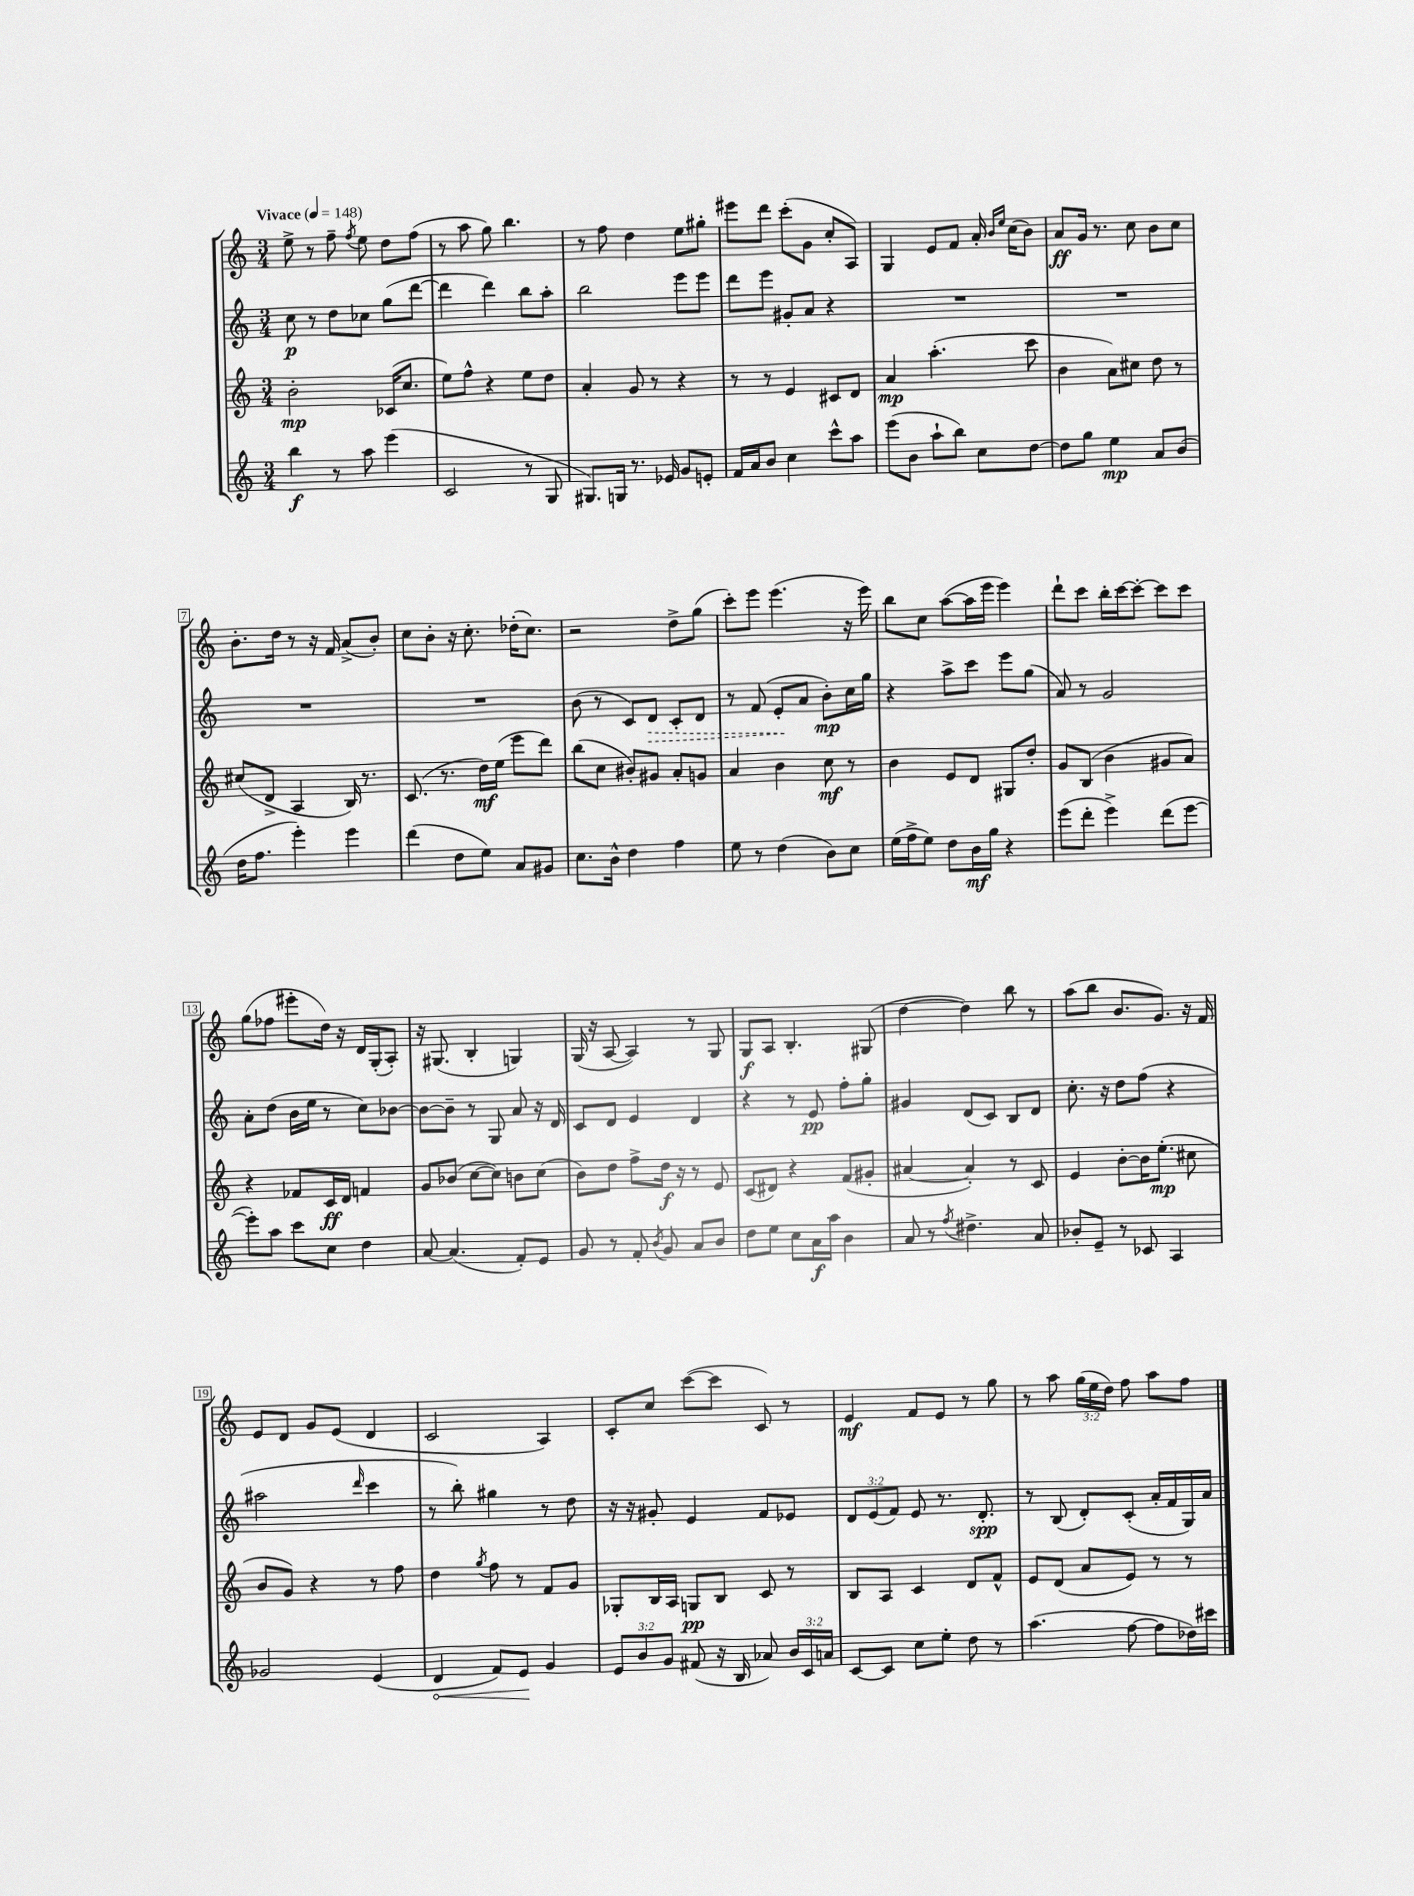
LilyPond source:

<<
\new StaffGroup <<
\new Staff = "s0" {
    \clef treble \key c \major \numericTimeSignature \time 3/4 \override Staff.TupletNumber.text = #tuplet-number::calc-fraction-text \tempo "Vivace" 4 = 148
    \autoBeamOff e''8-> r8 f''8-- \acciaccatura { f''8 } e''8 d''8[ f''8]( |
    r8 a''8 g''8) b''4. |
    r8 f''8 d''4 e''8[ gis''8]-. |
    eis'''8[ d'''8] c'''8[-.( g'8] c''8[-. a8]) |
    g4 e'8[ f'8] a'16-. \grace { b'16[ e''16] } c''16[( b'8]) |
    a'8[\ff g'16] r8. c''8 b'8[ c''8] |
    b'8.[-. d''16] r8 r16 f'16 a'8[->( b'8]-.) |
    c''8[ b'8]-. r16 c''8.-. des''16[-.( c''8.]) |
    r2 d''8[-> g''8]( |
    c'''8[-.) e'''8] e'''4.( r16 e'''16) |
    b''8[ c''8] a''8[~( a''16 e'''16] e'''4) |
    d'''8[-! c'''8] b''16[-. c'''16~ c'''8]~-. c'''8[ c'''8] |
    g''8[( fes''8] eis'''8[-. d''16]) r16 d'16[ g16-.( a8]-.) |
    r16 gis8.( b4-. g4) |
    g16( r16 a8~ a4) r8 g8 |
    g8[\f a8] b4.-. gis8( |
    d''4~ d''4) b''8 r8 |
    a''8[( b''8] b'8.[ g'8.]) r16 f'16 |
    e'8[ d'8] g'8[ e'8]( d'4 |
    c'2 a4) |
    c'8[-. c''8] c'''8[~( c'''8] c'8) r8 |
    e'4\mf f'8[ e'8] r8 g''8 |
    r8 a''8 \tuplet 3/2 { g''16[( e''16 d''16]) } f''8 a''8[ f''8] \bar "|." |
}
\new Staff = "s1" {
    \clef treble \key c \major \numericTimeSignature \time 3/4 \override Staff.TupletNumber.text = #tuplet-number::calc-fraction-text
    \autoBeamOff c''8\p r8 d''8[ ces''8] g''8[( d'''8]~ |
    d'''4 d'''4) b''8[ a''8]-. |
    b''2 e'''8[ e'''8] |
    d'''8[ e'''8] gis'8[-. a'8] r4 |
    R2. |
    R2. |
    R2. |
    R2. |
    b'8( r8 c'8[) \once \override Hairpin.style = #'dashed-line d'8]\> c'8[-. d'8] |
    r8 f'8( e'8[-.\! a'8] b'8[-.\mp) c''16 g''16] |
    r4 a''8[-> c'''8] e'''8[ g''8]( |
    a'8) r8 g'2 |
    a'8[-. d''8]( b'16[ e''16] r8 c''8[) bes'8]~ |
    bes'8[~ bes'8]-- r8 g8 a'8 r16 d'16 |
    c'8[ d'8] e'4 d'4 |
    r4 r8 e'8\pp f''8[-. g''8]-. |
    gis'4 d'8[( c'8]) b8[ d'8] |
    c''8.-. r16 d''8[ f''8]( r4 |
    ais''2 \grace { d'''16 } c'''4 |
    r8 b''8-.) gis''4 r8 d''8 |
    r16 r16 gis'8-. e'4 f'8[ ees'8] |
    \tuplet 3/2 { d'8[ e'8( f'8]) } e'8 r8. d'8.-.\spp |
    r8 b8( d'8[-.) c'8]-.( a'16[-. f'16 g16) a'16] \bar "|." |
}
\new Staff = "s2" {
    \clef treble \key c \major \numericTimeSignature \time 3/4
    \autoBeamOff b'2-.\mp ces'16[( c''8.] |
    e''8[) f''8]-^ r4 e''8[ d''8] |
    a'4-. g'8 r8 r4 |
    r8 r8 e'4 cis'8[ d'8] |
    a'4\mp a''4.-.( c'''8 |
    b'4 a'8[) cis''8] d''8 r8 |
    cis''8[( d'8]-> a4 b16) r8. |
    c'8.( r8. d''16[\mf) e''16]( e'''8[ d'''8]) |
    b''8[( c''8] bis'8[-.) gis'8] a'8[-. g'8] |
    a'4 b'4 c''8\mf r8 |
    b'4 e'8[ d'8] gis8[ d''8]-. |
    g'8[ b8]( b'4 gis'8[ a'8]) |
    r4 fes'8[ c'16\ff d'16] f'4 |
    g'8[ bes'8]( c''8[~ c''8]) b'8[ c''8]( |
    b'8[) d''8] f''8[-> d''16]\f r16 r8 e'8 |
    c'8[( dis'8]) r4 f'8[( gis'8]-. |
    ais'4~ ais'4-.) r8 c'8 |
    e'4 b'8[~-. b'16 e''8.]-.\mp( cis''8 |
    b'8[ g'8]) r4 r8 f''8 |
    d''4 \acciaccatura { g''8 } f''8 r8 f'8[ g'8] |
    ges8[-. b16 a16] g8[\pp b8] c'8 r8 |
    b8[ a8] c'4 d'8[ f'8]-^ |
    e'8[ d'8]( a'8[ e'8]) r8 r8 \bar "|." |
}
\new Staff = "s3" {
    \clef treble \key c \major \numericTimeSignature \time 3/4 \override Staff.TupletNumber.text = #tuplet-number::calc-fraction-text
    \autoBeamOff b''4\f r8 a''8 e'''4( |
    c'2 r8 g8 |
    gis8.[) g16] r8. ees'16 g'8[ e'8]-. |
    f'16[ a'16 b'8] c''4 c'''8[-^ a''8] |
    e'''8[( b'8] a''8[-! b''8]) c''8[ d''8]~ |
    d''8[ g''8] e''4\mp a'8[ b'8]( |
    d''16[ f''8.] e'''4-.) e'''4 |
    d'''4( d''8[ e''8]) a'8[ gis'8] |
    c''8.[ b'16]-^ d''4 f''4 |
    e''8 r8 d''4( b'8[) c''8] |
    e''16[( f''16-> e''8]) d''8[ b'16\mf g''16] r4 |
    e'''8[( d'''8]-. e'''4->) d'''8[( e'''8]~ |
    e'''8[-.) a''8] c'''8[ c''8] d''4 |
    a'8~ a'4.( f'8[-.) e'8] |
    g'8 r8 f'8-. \acciaccatura { b'8 } g'8 a'8[ b'8] |
    d''8[ e''8] c''8[ a'16\f a''16] b'4 |
    a'8 r8 \acciaccatura { f''8 } dis''4.-> a'8 |
    bes'8[-. e'8]-- r8 ces'8 a4 |
    ges'2 e'4( |
    \once \override Hairpin.circled-tip = ##t d'4\< f'8[) e'8]\! g'4 |
    \tuplet 3/2 { e'8[ b'8 g'8] } fis'8( r16 b16 aes'8) \tuplet 3/2 { b'16[ c'16 a'16] } |
    c'8[~ c'8] c''8[ e''8]-. d''8 r8 |
    a''4.( f''8~ f''8[ des''16) cis'''16] \bar "|." |
}
>>
>>
\layout { \context { \Score \override BarNumber.stencil = #(make-stencil-boxer 0.1 0.3 ly:text-interface::print) } }
